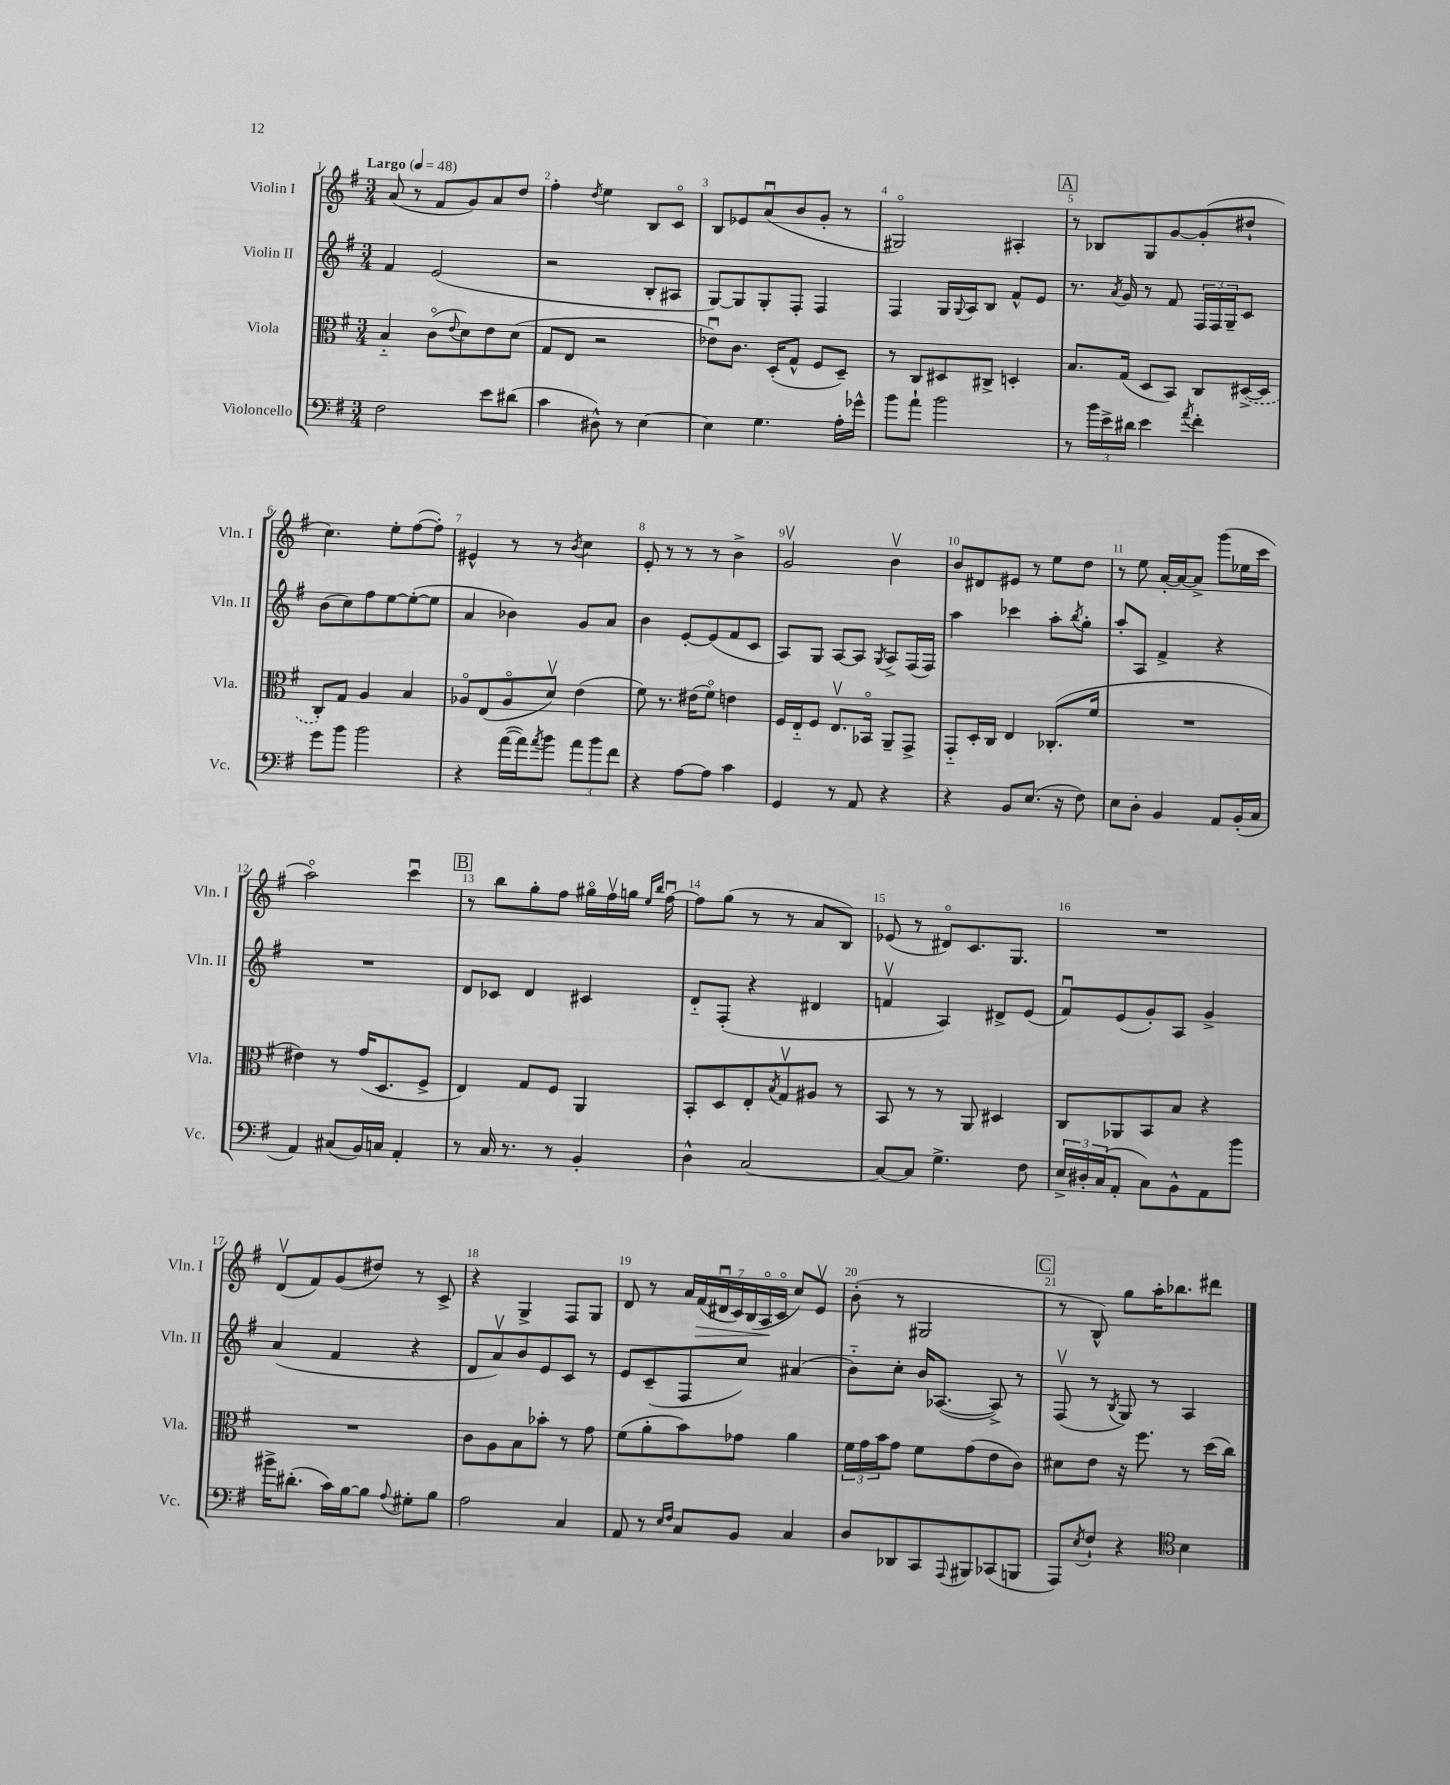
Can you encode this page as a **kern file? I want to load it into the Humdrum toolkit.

**kern	**kern	**kern	**kern
*staff4	*staff3	*staff2	*staff1
*clefF4	*clefC3	*clefG2	*clefG2
*k[f#]	*k[f#]	*k[f#]	*k[f#]
*M3/4	*M3/4	*M3/4	*M3/4
*MM48	*MM48	*MM48	*MM48
2F#	4B'~	4f#	(8a
.	.	.	8r
.	(8co	(2e	8f#
.	8qqe	.	.
.	8d)	.	8g)
8e	8e	.	8a
(8d#	(8d	.	8dd
=	=	=	=
4c	8G	2r	4ff#'
.	8E	.	.
.	.	.	8qdd
8D#^^)	2r	.	4ee
8r	.	.	.
[4E	.	8B'	8B
.	.	8A#	8co
=	=	=	=
4E]	8e-u)	[8G)	8B
.	8.c	8G]	8e-
4.G	.	8G'	(8au
.	(16D'	.	.
.	8G^^	8F#'	8b
.	8F#	4F#	8g'
16A'	8D~)	.	8r
16g-^^	.	.	.
=	=	=	=
8b	8r	4F#	2G#o)
8a`	8C	.	.
2b	8D#	16G	.
.	.	8qqG	.
.	.	16A	.
.	8C#^	8B	.
.	4D'	8f#^^	4A#'
.	.	8e	.
=	=	=	=
8r	8.B	8.r	8r
24b	.	.	8B-
24e^	.	.	.
.	.	8qa	.
.	(16G	16g	.
24d#	.	.	.
4e	8D	8r	8G
.	8BB)	8f#	[8g
8qa	.	.	.
4f#'	8C	24F#	(8g']
.	.	24F#	.
.	.	24G~	.
.	([16D#^	8c	8dd#`
.	16D#]	.	.
=	=	=	=
8g	8C')	(8b	4.cc)
8b	8G	8cc)	.
2b	4A	8ff#	.
.	.	[8ee	8ee'
.	4B	(8ee'_	([8ff#
.	.	8ee]	8ff#'])
=	=	=	=
4r	8A-o	4a	4e#^^
.	(8E	.	.
([16a	8A-o	4b-)	8r
16a])	.	.	.
8qa	.	.	.
8b	8dv)	.	8r
.	.	.	8qb
12a	(4e	8g	4cc
12b	.	.	.
.	.	8a	.
12f#	.	.	.
=	=	=	=
4r	8f#)	4b	8e'
.	8.r	.	8r
[8A	.	[8e'	8r
.	(16e#	.	.
8A]	8f#o)	(8e]	8r
4c	4e	8f#	4b^
.	.	8c	.
=	=	=	=
4GG	16F#	8A)	2gv
.	16E'~	.	.
.	8F#	8G	.
8r	8.Ev	[8A	.
8AA	.	8A]	.
.	16BB-o	.	.
.	.	8qG	.
4r	8AA~	8A^	4bv
.	8GG^	(16F#	.
.	.	16F#)	.
=	=	=	=
4r	8GG'~	4aa	8b
.	16D'	.	8d#
.	16C	.	.
8BB	4E	4ccc-	8e#
(8.E	.	.	8r
.	(8.C-'	8aa'	8ee
16r	.	.	.
.	.	8qbb	.
8F#)	.	8gg'	8dd
.	16f#	.	.
=	=	=	=
8E	2.r	8aa'	8r
8D'	.	8A	8ee
4BB	.	4f#^	[16a'
.	.	.	16a_
.	.	.	8a^]
8AA	.	4r	(8ggg
(16BB'	.	.	16ee-
16C	.	.	16ccc
=	=	=	=
4AA)	4e#)	2.r	2aao)
(8C#	8r	.	.
16BB)	(16g	.	.
16C	8.D	.	.
4AA'	.	.	4cccu
.	8F#^	.	.
=	=	=	=
8r	4E)	8d	8r
16C	.	8c-	8bb
8.r	.	.	.
.	8G	4d	8gg'
8r	8F#	.	8ff#
4BB'	4AA	4c#	16gg#o
.	.	.	16ff#v
.	.	.	16gg
.	.	.	16qqee
.	.	.	16qqbb
.	.	.	[16ff#u
=	=	=	=
4D^^	8BB'	8d'~	8ff#]
.	8D	(8F#'	(8gg
[2C	8E'	4r	8r
.	8qB	.	.
.	8Gv	.	8r
.	8A#	4d#	8a
.	8r	.	8B)
=	=	=	=
8C_	8BB	4fv	(8e-
8C]	8r	.	8r
4.G^	8r	4A)	8d#o)
.	8AA	.	8.c
.	4D#	8d#^	.
.	.	.	8.G
8F#	.	(8e	.
=	=	=	=
24E^	8C	8f#u)	2.r
24D#'	.	.	.
(24C	.	.	.
8AA'	8AA-	(8e	.
8C)	8BB	8g')	.
8BB^^	8B	8A	.
8AA	4r	4g^	.
8b	.	.	.
=	=	=	=
16b#^	2.r	(4a	(8dv
(8.d#'	.	.	.
.	.	.	8f#)
16c)	.	4f#	(8g
[16B	.	.	.
8B]	.	.	8dd#)
8qqA	.	.	.
8G#'	.	4r	8r
8B	.	.	8c^
=	=	=	=
2A	8c	8d	4r
.	8A	8av)	.
.	8B	8b	4G^
.	8b-'	8e	.
4C	8r	8c	8F#
.	8g	8r	8G
=	=	=	=
8AA	(8f#	8e	8d
8r	8a'	(8c~	8r
16qqE	.	.	.
16qqF#	.	.	.
8C	8b)	8F#	28a
.	.	.	(28f#
.	.	.	28d#u
.	.	.	28c)
8BB	8g-	8cc)	.
.	.	.	(28B
.	.	.	28Ao
.	.	.	28co
4C	4a	(4a#	8cc)
.	.	.	8ev
=	=	=	=
8D	24f#	8b'~)	(8b'
.	24g	.	.
.	24b	.	.
8DD-	8g	8cc'	8r
8CC	8f#	16b	2G#
.	.	([8.A-	.
8qqAAA	.	.	.
8BBB#	(8g	.	.
(8CC-	8e	8A-^])	.
8BBB	8c)	8r	.
=	=	=	=
8AAA)	8d#	(8F#v	8r
8qE	.	.	.
8F#`	8e	8r	8B^^)
.	.	8qB	.
4r	16r	8G)	8gg
.	8.ff#	.	.
.	.	8r	16aa'
.	.	.	8.bb-
*clefC4	*	*	*
4B	8r	4A	.
.	(16dd	.	8ddd#
.	16cc)	.	.
==	==	==	==
*-	*-	*-	*-
